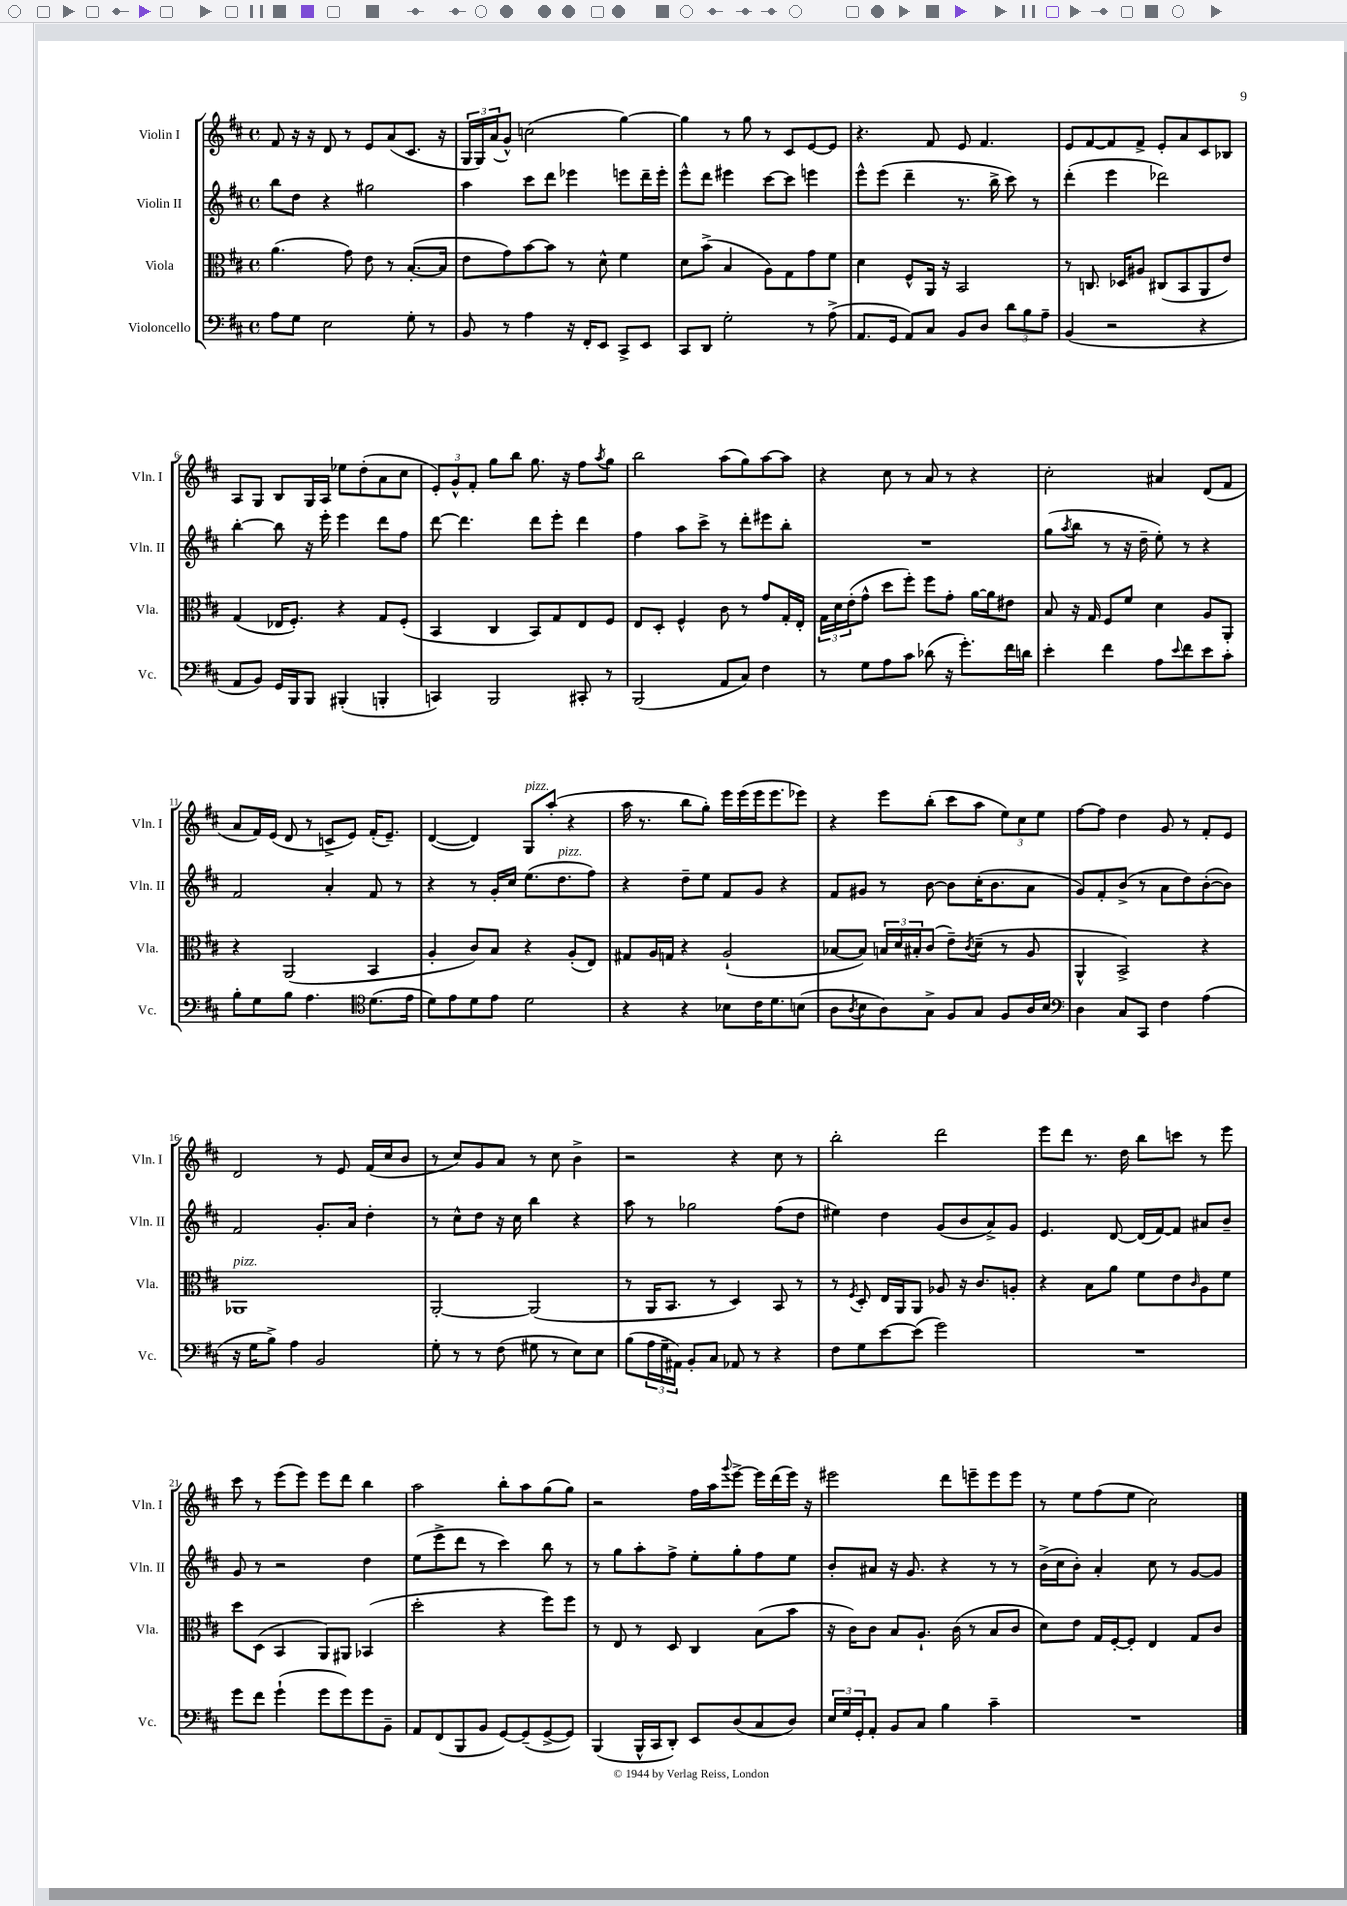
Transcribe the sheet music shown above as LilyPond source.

<<
\new StaffGroup <<
\new Staff = "s0" \with { instrumentName = "Violin I" shortInstrumentName = "Vln. I" } {
    \clef treble \key d \major \defaultTimeSignature \time 4/4
    fis'8 r16 r16 d'8 r8 e'8 a'8( cis'8. r16 |
    \tuplet 3/2 { g16 g16) a'16( } g'8-^) c''2( g''4~) |
    g''4 r8 g''8 r8 cis'8 e'8~ e'8 |
    r4. fis'8 e'8 fis'4. |
    e'8 fis'8~ fis'8 fis'8-> e'8-. a'8 cis'8 bes8 |
    a8 g8 b8 g16 a16 ees''8 d''8-.( a'8 cis''8 |
    \tuplet 3/2 { e'8-.) g'8-^ fis'8-. } g''8 b''8 g''8. r16 fis''8 \acciaccatura { a''8 } g''8 |
    b''2 a''8( g''8) a''8~ a''8 |
    r4 cis''8 r8 a'8 r8 r4 |
    cis''2-. ais'4 d'8( fis'8 |
    a'8 fis'16) e'16( d'8 r8 c'8-> e'8) fis'16-.( e'8.--) |
    d'4~( d'4) g8^\markup { \italic "pizz." } a''8-.( r4 |
    a''16 r8. b''8 g''8-.) e'''16 e'''16( e'''16 e'''8. ees'''8) |
    r4 e'''8 b''8-.( cis'''8 a''8 \tuplet 3/2 { e''8) cis''8 e''8 } |
    fis''8~ fis''8 d''4 g'8 r8 fis'8-. e'8 |
    d'2 r8 e'8 fis'16( cis''16 b'8 |
    r8 cis''8) g'8 a'8 r8 cis''8 b'4-> |
    r2 r4 cis''8 r8 |
    b''2-. d'''2 |
    e'''8 d'''8 r8. d''16 b''8 c'''8 r8 e'''8 |
    cis'''8 r8 e'''8( e'''8) e'''8 d'''8 b''4 |
    a''2 b''8-. a''8 g''8( g''8) |
    r2 fis''16 a''16 \appoggiatura { g'''8 } e'''8~-> e'''16 d'''16( e'''16) r16 |
    eis'''2 d'''8 e'''8-- e'''8 e'''8 |
    r8 e''8 fis''8( e''8 cis''2) \bar "|." |
}
\new Staff = "s1" \with { instrumentName = "Violin II" shortInstrumentName = "Vln. II" } {
    \clef treble \key d \major \defaultTimeSignature \time 4/4
    b''8 d''8 r4 gis''2 |
    a''4 cis'''8 d'''8 ees'''4 e'''8 d'''16-- e'''16-. |
    e'''8-^ d'''8 eis'''4 cis'''8~ cis'''8 e'''4 |
    e'''8-^ e'''8( d'''4-- r8. b''16-> cis'''8) r8 |
    d'''4-.( e'''4 des'''2) |
    b''4~-. b''8 r16 e'''16-. e'''4 d'''8 fis''8 |
    d'''8~ d'''4. d'''8 e'''8-. d'''4 |
    fis''4 a''8 cis'''8-> r8 d'''8-. eis'''8 b''8-. |
    R1 |
    g''8( \acciaccatura { a''8 } b''8 r8 r16 d''16-- e''8-.) r8 r4 |
    fis'2 a'4-. fis'8 r8 |
    r4 r8 g'16-. cis''16 e''8.( d''8.^\markup { \italic "pizz." } fis''8) |
    r4 d''8-- e''8 fis'8 g'8 r4 |
    fis'8 gis'8 r8 b'8~ b'8 cis''16-.( b'8. a'8 |
    g'8) fis'8-. b'8->( r8 a'8 d''8) b'8~-.( b'8) |
    fis'2 g'8.-. a'16 d''4-. |
    r8 cis''8-^ d''8 r16 cis''16 b''4 r4 |
    a''8 r8 ges''2 fis''8( d''8 |
    eis''4) d''4 g'8( b'8 a'8->) g'8 |
    e'4. d'8~ d'16( fis'16~) fis'8 ais'8 b'8-- |
    g'8 r8 r2 d''4 |
    e''8( e'''8-> d'''8 r8 cis'''4) b''8 r8 |
    r8 g''8 a''8-. fis''8-> e''8-. g''8-. fis''8 e''8 |
    b'8-. ais'8 r16 g'8. r4 r8 r8 |
    b'16->( cis''16 b'8-.) a'4-. cis''8 r8 g'8~ g'8 \bar "|." |
}
\new Staff = "s2" \with { instrumentName = "Viola" shortInstrumentName = "Vla." } {
    \clef alto \key d \major \defaultTimeSignature \time 4/4
    a'4.( g'8) e'8 r8 b8.~-.( b16 |
    e'8 g'8) b'8~ b'8 r8 d'8-^ fis'4 |
    d'8 b'8->( b4 a8) g8 g'8 fis'8 |
    d'4 fis8-^ a,16 r16 b,2 |
    r8 c8. des16 ais8 cis8( b,8 a,8 e'8) |
    g4( ees16 fis8.-.) r4 g8 fis8-.( |
    b,4 cis4 b,8) g8 e8 fis8 |
    e8 d8-. fis4-^ cis'8 r8 g'8 g16-. e16-. |
    \tuplet 3/2 { g16 d'16 e'16-.( } g'8-^ d''8 fis''8-.) fis''8 g'8-. a'16~ a'16 eis'8 |
    b8 r16 g16 fis8 fis'8 d'4 a8 a,8-. |
    r4 a,2( b,4 |
    a4-. cis'8) b8 r4 a8-.( e8) |
    gis8 a16 g16 r4 a2-!( |
    bes8~ bes8) \tuplet 3/2 { b16 d'16 bis16-. } cis'8( e'8--) \acciaccatura { cis'8 } d'8--( r8 a8 |
    a,4-^ b,2->) r4 |
    aes,1^\markup { \italic "pizz." } |
    a,2~-. a,2( |
    r8 a,16 b,8. r8 d4) b,8 r8 |
    r8 \acciaccatura { fis8 } d8-. e16 a,16 a,8 aes8 r16 cis'8. a8-. |
    r4 b8 a'8 fis'8 e'8 \grace { cis'16 } a8 fis'8 |
    d''8 d8( b,4 a,8) ais,8 bes,4( |
    d''2-. r4 fis''8) fis''8 |
    r8 e8 r8 d8 cis4 b8( b'8 |
    r16 cis'16) cis'8 b8 a8.-! cis'16( r8 b8 cis'8 |
    d'8) e'8 g16 fis16~-. fis8-. e4 g8 cis'8 \bar "|." |
}
\new Staff = "s3" \with { instrumentName = "Violoncello" shortInstrumentName = "Vc." } {
    \clef bass \key d \major \defaultTimeSignature \time 4/4
    a8 g8 e2 g8-. r8 |
    b,8 r8 a4 r16 fis,16-. e,8 cis,8-> e,8 |
    cis,8 d,8 g2-. r8 a8->( |
    a,8. g,16 a,8) cis8 b,8 d8 \tuplet 3/2 { d'8 b8 a8-- } |
    b,4( r2 r4 |
    a,8 b,8) g,16 b,,16 b,,8 bis,,4-.( b,,4-. |
    c,4) b,,2 cis,8-. r8 |
    b,,2( a,8 cis8) fis4 |
    r8 g8 a8 cis'8 des'8( r16 g'8.-.) fis'16 d'16 |
    e'4-. fis'4 a8 \appoggiatura { e'8 } fis'8 e'8 cis'8-. |
    b8-. g8 b8 a4. \clef tenor d'8.( e'16 |
    d'8) e'8 d'8 e'8 d'2 |
    r4 r4 bes8 cis'16 d'8. b8( |
    a8 \acciaccatura { a8 } b8 a8) g8-> fis8 g8 fis8 a16 b16 |
    \clef bass d4 cis8 cis,8 fis4 a4( |
    r16 g16 b8->) a4 b,2 |
    g8-. r8 r8 fis8( gis8 r8 e8) e8 |
    b8( \tuplet 3/2 { a16 g16-- ais,16) } b,8-. cis8 aes,8 r8 r4 |
    fis8 g8 e'8~ e'8( g'2) |
    R1 |
    g'8 fis'8 g'4-!( g'8 g'8) g'8 b,8-- |
    a,8 fis,8( b,,8 b,8 g,8~) g,8--( g,8~-> g,8) |
    b,,4( b,,16-^ cis,16 d,8-.) e,8 d8( cis8 d8) |
    \tuplet 3/2 { e16 g16 g,16-. } a,8-. b,8 cis8 b4 cis'4-- |
    R1 \bar "|." |
}
>>
>>
